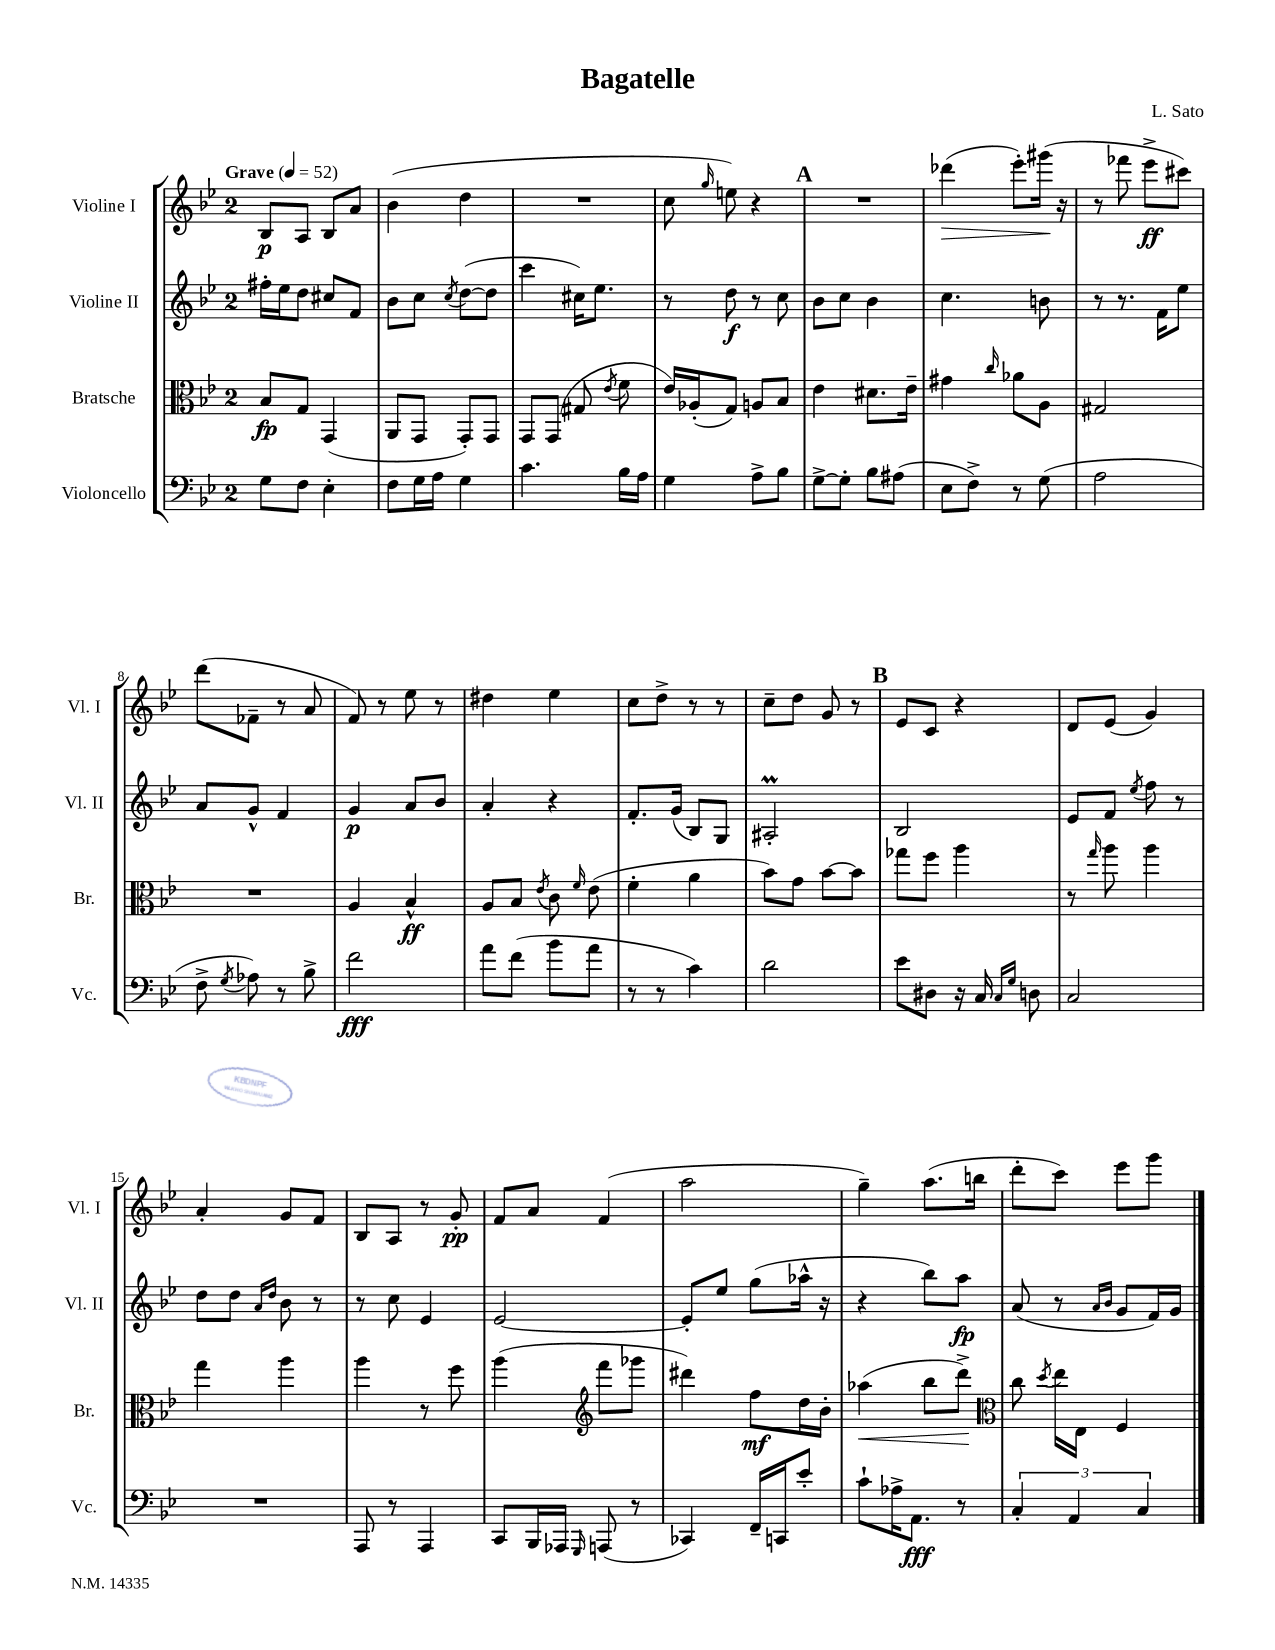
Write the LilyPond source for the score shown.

\header { title = "Bagatelle" composer = "L. Sato" }
<<
\new StaffGroup <<
\new Staff = "s0" \with { instrumentName = "Violine I" shortInstrumentName = "Vl. I" } {
    \clef treble \key bes \major \once \override Staff.TimeSignature.style = #'single-digit \time 2/4 \tempo "Grave" 4 = 52
    \autoBeamOff bes8[\p a8] bes8[ a'8] |
    bes'4( d''4 |
    R2 |
    c''8 \grace { g''16 } e''8) r4 |
    \mark \markup { \bold "A" } R2 |
    des'''4\>( ees'''8[-.) gis'''16]\!( r16 |
    r8 fes'''8 ees'''8[->\ff cis'''8]) |
    d'''8[( fes'8]-- r8 a'8 |
    f'8) r8 ees''8 r8 |
    dis''4 ees''4 |
    c''8[ d''8]-> r8 r8 |
    c''8[-- d''8] g'8 r8 |
    \mark \markup { \bold "B" } ees'8[ c'8] r4 |
    d'8[ ees'8]( g'4) |
    a'4-. g'8[ f'8] |
    bes8[ a8] r8 g'8-.\pp |
    f'8[ a'8] f'4( |
    a''2 |
    g''4--) a''8.[( b''16] |
    d'''8[-. c'''8]) ees'''8[ g'''8] \bar "|." |
}
\new Staff = "s1" \with { instrumentName = "Violine II" shortInstrumentName = "Vl. II" } {
    \clef treble \key bes \major \once \override Staff.TimeSignature.style = #'single-digit \time 2/4
    \autoBeamOff fis''16[-. ees''16 d''8] cis''8[ f'8] |
    bes'8[ c''8] \acciaccatura { c''8 } d''8[~( d''8] |
    c'''4 cis''16[) ees''8.] |
    r8 d''8\f r8 c''8 |
    \mark \markup { \bold "A" } bes'8[ c''8] bes'4 |
    c''4. b'8 |
    r8 r8. f'16[ ees''8] |
    a'8[ g'8]-^ f'4 |
    g'4\p a'8[ bes'8] |
    a'4-. r4 |
    f'8.[-. g'16]( bes8[) g8] |
    ais2-.\prall |
    \mark \markup { \bold "B" } bes2 |
    ees'8[ f'8] \acciaccatura { ees''8 } f''8 r8 |
    d''8[ d''8] \grace { a'16[ d''16] } bes'8 r8 |
    r8 c''8 ees'4 |
    ees'2~ |
    ees'8[-. ees''8] g''8[( aes''16]-^ r16 |
    r4 bes''8[) a''8]\fp |
    a'8( r8 \grace { a'16[ bes'16] } g'8[ f'16) g'16] \bar "|." |
}
\new Staff = "s2" \with { instrumentName = "Bratsche" shortInstrumentName = "Br." } {
    \clef alto \key bes \major \once \override Staff.TimeSignature.style = #'single-digit \time 2/4
    \autoBeamOff bes8[\fp g8] g,4( |
    a,8[ g,8] g,8[-.) g,8] |
    g,8[ g,8]( gis8 \acciaccatura { ees'8 } f'8 |
    ees'16[) aes16-.( g8]) a8[ bes8] |
    \mark \markup { \bold "A" } ees'4 dis'8.[ ees'16]-- |
    gis'4 \grace { c''16 } aes'8[ a8] |
    gis2 |
    R2 |
    a4 bes4-^\ff |
    a8[ bes8] \acciaccatura { ees'8 } c'8 \grace { f'16 } ees'8( |
    f'4-. a'4 |
    bes'8[) g'8] bes'8[~ bes'8] |
    \mark \markup { \bold "B" } ges''8[ f''8] a''4 |
    r8 \grace { g''16 } a''8 a''4 |
    g''4 a''4 |
    a''4 r8 f''8 |
    a''4( \clef treble f'''8[ ges'''8] |
    dis'''4) f''8[\mf d''16 bes'16]-. |
    aes''4\<( bes''8[ d'''8]->\!) |
    \clef alto c''8 \acciaccatura { d''8 } ees''16[ ees16] f4 \bar "|." |
}
\new Staff = "s3" \with { instrumentName = "Violoncello" shortInstrumentName = "Vc." } {
    \clef bass \key bes \major \once \override Staff.TimeSignature.style = #'single-digit \time 2/4
    \autoBeamOff g8[ f8] ees4-. |
    f8[ g16 a16] g4 |
    c'4. bes16[ a16] |
    g4 a8[-> bes8] |
    \mark \markup { \bold "A" } g8[~-> g8]-. bes8[ ais8]( |
    ees8[ f8]->) r8 g8( |
    a2 |
    f8-> \acciaccatura { g8 } aes8) r8 bes8-> |
    f'2\fff |
    a'8[ f'8]( bes'8[ a'8] |
    r8 r8 c'4) |
    d'2 |
    \mark \markup { \bold "B" } ees'8[ dis8] r16 c16 \grace { c16[ g16] } d8 |
    c2 |
    R2 |
    a,,8 r8 a,,4 |
    c,8[ bes,,16 aes,,16] \grace { g,,16 } a,,8( r8 |
    ces,4) f,16[-- c,16 ees'8]-. |
    c'8[-! aes16-> a,8.]\fff r8 |
    \tuplet 3/2 { c4-. a,4 c4 } \bar "|." |
}
>>
>>
